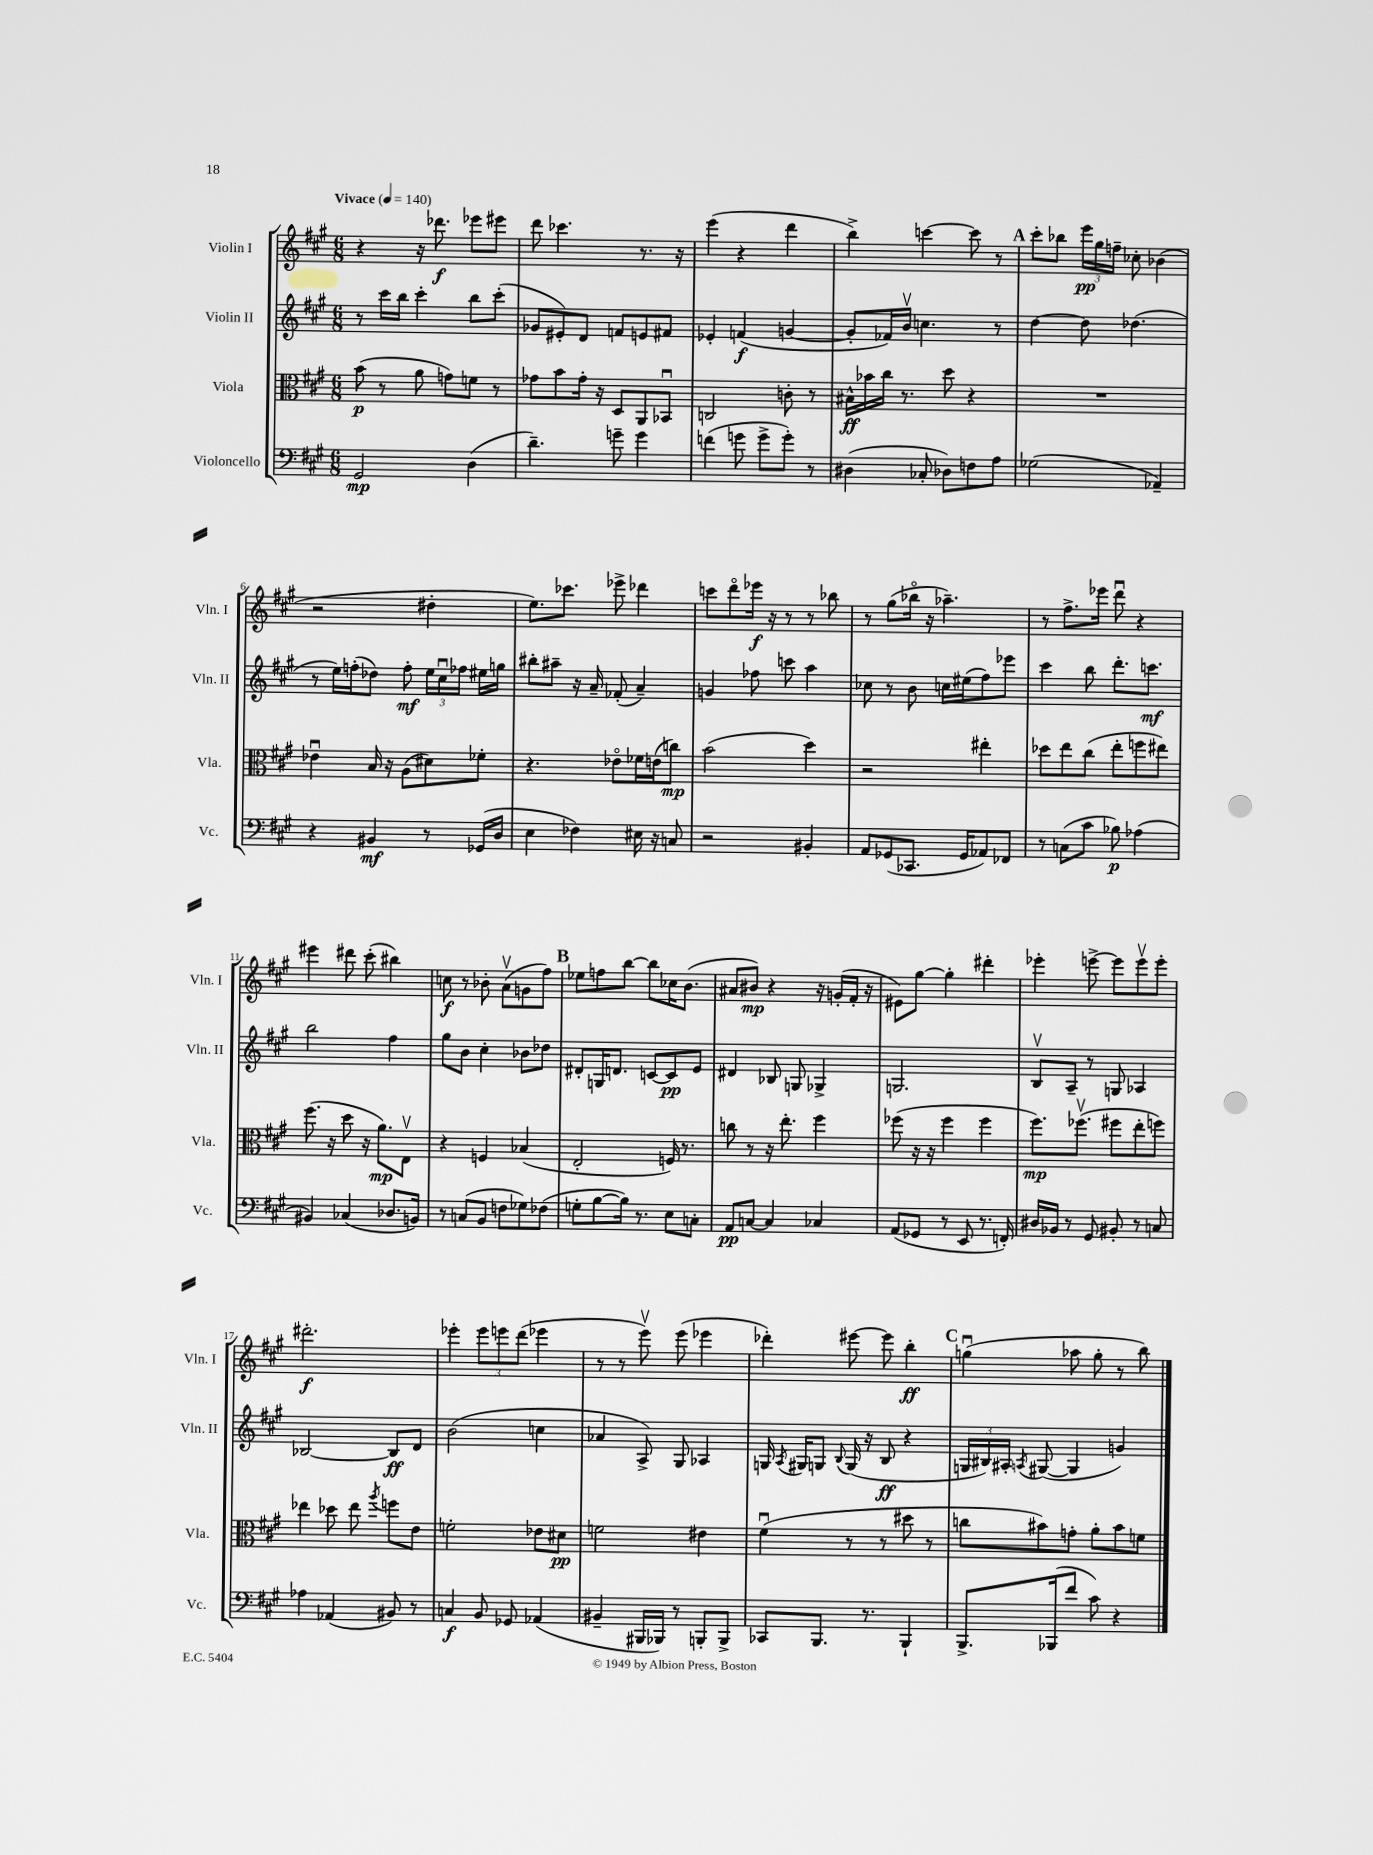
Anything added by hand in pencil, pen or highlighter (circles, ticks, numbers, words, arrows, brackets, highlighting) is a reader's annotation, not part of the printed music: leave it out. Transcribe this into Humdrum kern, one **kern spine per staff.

**kern	**dynam	**kern	**dynam	**kern	**dynam	**kern	**dynam
*part4	*part4	*part3	*part3	*part2	*part2	*part1	*part1
*staff4	*staff4	*staff3	*staff3	*staff2	*staff2	*staff1	*staff1
*I"Violoncello	*	*I"Viola	*	*I"Violin II	*	*I"Violin I	*
*I'Vc.	*	*I'Vla.	*	*I'Vln. II	*	*I'Vln. I	*
*clefF4	*	*clefC3	*	*clefG2	*	*clefG2	*
*k[f#c#g#]	*	*k[f#c#g#]	*	*k[f#c#g#]	*	*k[f#c#g#]	*
*M6/8	*	*M6/8	*	*M6/8	*	*M6/8	*
*MM140	*	*MM140	*	*MM140	*	*MM140	*
=1	=1	=1	=1	=1	=1	=1	=1
!	!	!	!	!	!	!LO:TX:a:B:t=Vivace	!
2GG#/	mp	(8b\	p	8r	.	4r	.
.	.	8r	.	16ccc#\LL	.	.	.
.	.	.	.	16bb\JJ	.	.	.
.	.	8a\	.	4ccc#'\	.	16r	.
.	.	.	.	.	.	8.ddd-X\	f
.	.	8gn\L)	.	.	.	.	.
(4D\	.	8fn\J	.	8bb\L	.	8eee-X\L	.
.	.	8r	.	(8ccc#'\J	.	8eee#X\J	.
=2	=2	=2	=2	=2	=2	=2	=2
4.d~\)	.	8g-X\L	.	8g-X/L	.	8ddd\	.
.	.	8b\	.	8e#X'/)	.	4.ccc-X\	.
.	.	16g-'\Jk	.	8d/J	.	.	.
.	.	16r	.	.	.	.	.
8gn~\	.	8D/L	.	8fn/L	.	.	.
4g\	.	8AA/	.	8en/	.	8.r	.
.	.	8BB-Xu/J	.	8f#X/J	.	.	.
.	.	.	.	.	.	16r	.
=3	=3	=3	=3	=3	=3	=3	=3
(4fn\	.	2Cn/	.	4e-X'/	.	(4eee\	.
8gn\	.	.	.	(4fn/	f	4r	.
8g^\L	.	.	.	.	.	.	.
8g'\J)	.	8cn'\	.	[4gn/	.	4ddd\	.
8r	.	8r	.	.	.	.	.
=4	=4	=4	=4	=4	=4	=4	=4
(4D#X\	.	16B#X^^\LL	ff	8g'/L]	.	4bb^\)	.
.	.	16b-X\	.	.	.	.	.
.	.	16cc#\JJ	.	16f-X/L)	.	.	.
.	.	8.r	.	16bv/JJ	.	.	.
8C-X'/	.	.	.	4.ccn\	.	[4cccn\	.
8D-X\L)	.	8dd\	.	.	.	.	.
8Fn\	.	4r	.	.	.	8ccc\]	.
8A\J	.	.	.	8r	.	8r	.
!!LO:REH:place=s1:t=A
=5	=5	=5	=5	=5	=5	=5	=5
(2G-X\	.	2.r	.	[4dd\	.	8ccc#'\L	.
.	.	.	.	.	.	8bb-X\J	.
.	.	.	.	8dd\]	.	24eee\LL	pp
.	.	.	.	.	.	24gg#\	.
.	.	.	.	.	.	24ffn~\JJ	.
.	.	.	.	(4.dd-X\	.	8cc-X'\	.
4AA-X~/)	.	.	.	.	.	(4b-X\	.
!!LO:LB:g=z
=6	=6	=6	=6	=6	=6	=6	=6
4r	.	4e-Xu\	.	8r	.	2r	.
.	.	.	.	16ee\LL)	.	.	.
.	.	.	.	(16ffn'\J	.	.	.
4BB#X/	mf	16B/	.	8dd-X\J)	.	.	.
.	.	16r	.	.	.	.	.
.	.	(8A\L	.	8ff'\	mf	.	.
8r	.	8d#X\)	.	24ee\LL	.	4dd#X'\	.
.	.	.	.	24cc#u\	.	.	.
.	.	.	.	24ff-X\JJ	.	.	.
(16GG-X/LL	.	8f-X'\J	.	16ee#X\LL	.	.	.
16D/JJ	.	.	.	16ggn\JJ	.	.	.
=7	=7	=7	=7	=7	=7	=7	=7
4E\	.	4.r	.	8bb#X'\L	.	8.ee\L)	.
.	.	.	.	8aa#X~\J	.	.	.
.	.	.	.	.	.	8.ccc-X\J	.
4F-X\)	.	.	.	16r	.	.	.
.	.	.	.	16a~/	.	.	.
.	.	8e-X\L	.	(8f-X'/	.	8eee-X^\	.
16E#X\	.	16f-X\L	.	4a~/)	.	4ddd-X\	.
16r	.	(16en\J	.	.	.	.	.
8Cn/	.	8ccn\J)	mp	.	.	.	.
=8	=8	=8	=8	=8	=8	=8	=8
2r	.	(2b\	.	4gn/	.	8cccn\L	.
.	.	.	.	.	.	8ddd\	.
.	.	.	.	8ff-X\	.	16eee-X\Jk	f
.	.	.	.	.	.	16r	.
.	.	.	.	8cccn\	.	8r	.
4BB#X'/	.	4dd\)	.	4aa\	.	8r	.
.	.	.	.	.	.	8bb-X\	.
=9	=9	=9	=9	=9	=9	=9	=9
8AA/L	.	2r	.	8cc-X\	.	8r	.
(8GG-X/	.	.	.	8r	.	(8gg#\L	.
8.CC-X/J	.	.	.	8b\	.	16bb-X\Jk	.
.	.	.	.	.	.	16r	.
.	.	.	.	16ccn\LL	.	4.aa-X~\)	.
16GG-/KL	.	.	.	(16ee#X\J	.	.	.
8AA-X/)	.	4ee#X'\	.	8ff#\)	.	.	.
8FF-X/J	.	.	.	8eee-X\J	.	.	.
=10	=10	=10	=10	=10	=10	=10	=10
8r	.	8dd-X\L	.	4ccc#\	.	8r	.
(8Cn\L	.	8ee\	.	.	.	8.ff#^\L	.
8c#\J	.	(8cc#\J	.	8bb\	.	.	.
.	.	.	.	.	.	16eee-X\Jk	.
8B-X\)	p	8ee'\L	.	8.ddd'\L	.	8dddu\	.
(4A-X\	.	8ffn\	.	.	.	4r	.
.	.	.	.	8.cccn\J	mf	.	.
.	.	8ee#X\J)	.	.	.	.	.
!!LO:LB:g=z
=11	=11	=11	=11	=11	=11	=11	=11
4BB#X/)	.	(8.ff#\	.	2bb\	.	4eee#X\	.
.	.	16r	.	.	.	.	.
(4C-X/	.	8dd\	.	.	.	8ddd#X\	.
.	.	16r	.	.	.	(8ccc#'\	.
.	.	8.a\L)	mp	.	.	.	.
8.D-X/L	.	.	.	4ff#\	.	4bb#X\)	.
.	.	8Ev\J	.	.	.	.	.
16BBn/Jk)	.	.	.	.	.	.	.
=12	=12	=12	=12	=12	=12	=12	=12
8r	.	4r	.	8gg#\L	.	8ccn\	f
(8Cn/L	.	.	.	8b\J	.	8r	.
8BB/J	.	4Fn/	.	4cc#'\	.	8b-X'\	.
8Fn\L	.	.	.	.	.	(8av\L	.
8G-X\)	.	(4B-X/	.	8b-X\L	.	8gn\	.
(8F-X\J	.	.	.	8dd-X\J	.	8ff#\J)	.
!!LO:REH:place=s1:t=B
=13	=13	=13	=13	=13	=13	=13	=13
8Gn'\L	.	2E'/	.	8d#X'/L	.	8ee-X\L	.
[8B\	.	.	.	16Gn/K	.	8ffn\	.
.	.	.	.	8.dn/J	.	.	.
16B\Jk])	.	.	.	.	.	[8bb\J	.
8.r	.	.	.	.	.	.	.
.	.	.	.	[8cn/L	.	8bb\L]	.
8E\L	.	16Fn/)	.	8c/]	pp	16cc-X\K	.
.	.	8.r	.	.	.	(8.b\J	.
8Cn'\J	.	.	.	8e/J	.	.	.
=14	=14	=14	=14	=14	=14	=14	=14
8AA/L	pp	8ccn\	.	4d#X/	.	8a#X/L	.
[8Cn/J	.	8r	.	.	.	8b#X/J)	mp
4C/]	.	16r	.	8B-X/	.	4r	.
.	.	8.ee'\	.	.	.	.	.
.	.	.	.	8Gn/	.	.	.
4C-X/	.	4ff#\	.	4G-X^/	.	16r	.
.	.	.	.	.	.	(16gn'/LL	.
.	.	.	.	.	.	16f#'/JJ	.
.	.	.	.	.	.	16r	.
=15	=15	=15	=15	=15	=15	=15	=15
(8AA/L	.	(8ff-X\	.	2.Gn/	.	8e#X\L)	.
8GG-X/J	.	16r	.	.	.	[8gg#\J	.
.	.	16r	.	.	.	.	.
8r	.	4ff-\	.	.	.	4gg#'\]	.
8EE/	.	.	.	.	.	.	.
8.r	.	4ff-\	.	.	.	4ddd#X'\	.
16FFn'/)	.	.	.	.	.	.	.
=16	=16	=16	=16	=16	=16	=16	=16
16D#X/LL	.	8.ff#\L)	mp	8Bv/L	.	4eee-X'\	.
16BB-X/JJ	.	.	.	.	.	.	.
8r	.	.	.	8A~/J	.	.	.
.	.	(8.ff-Xv\J	.	.	.	.	.
8GG#/	.	.	.	8r	.	[8eeen^\	.
8BB#X'/	.	8ff#X\L	.	8Gn/	.	8eee\L]	.
8r	.	8ee'\	.	4A-X/	.	8eeev\	.
8Cn/	.	8ffn\J)	.	.	.	8eee'\J	.
!!LO:LB:g=z
=17	=17	=17	=17	=17	=17	=17	=17
4A-X\	.	4ee-X\	.	[2B-X/	.	2.ddd#X'\	f
(4AA-X/	.	8dd-X\	.	.	.	.	.
.	.	8ee-\	.	.	.	.	.
.	.	8qaa/	.	.	.	.	.
8BB#X/)	.	8ffn\L	.	8B-/L]	ff	.	.
8r	.	8e\J	.	8d/J	.	.	.
=18	=18	=18	=18	=18	=18	=18	=18
4Cn/	f	2fn'\	.	(2b\	.	4eee-X'\	.
8BB/	.	.	.	.	.	12eee-\L	.
.	.	.	.	.	.	12eeen\	.
8GG-X/	.	.	.	.	.	.	.
.	.	.	.	.	.	(12ddd\J	.
(4AA-X/	.	8e-X\L	.	4ccn\	.	4eee-X\	.
.	.	8d#X\J	pp	.	.	.	.
=19	=19	=19	=19	=19	=19	=19	=19
4BB#X~/	.	2fn\	.	4a-X/	.	8r	.
.	.	.	.	.	.	8r	.
16BBB#X/LL	.	.	.	8A^/)	.	8eeev\)	.
16BBB-X/JJ)	.	.	.	.	.	.	.
8r	.	.	.	8G#/	.	(8eee\	.
8BBBn'/L	.	4e#X\	.	4A-X/	.	4eee-X\	.
8BBB^/J	.	.	.	.	.	.	.
=20	=20	=20	=20	=20	=20	=20	=20
8CC-X/L	.	(4f#u\	.	16Gn/	.	4ddd-X'\)	.
.	.	.	.	8qA/	.	.	.
.	.	.	.	16G#X/KL	.	.	.
8.BBB/J	.	.	.	8Gn/J	.	.	.
.	.	.	.	8qqB/	.	.	.
.	.	8r	.	(16G/	.	[8eee#X\	.
8.r	.	.	.	16r	.	.	.
.	.	8r	.	8B/	ff	8eee#\]	.
4BBB`/	.	8dd#X\	.	4r	.	4bb'\	ff
.	.	8r	.	.	.	.	.
!!LO:REH:place=s1:t=C
=21	=21	=21	=21	=21	=21	=21	=21
8.BBB^/L	.	8ccn\L	.	24Gn/LL	.	(4ggnu\	.
.	.	.	.	24B#X/)	.	.	.
.	.	.	.	24A#X'/JJ	.	.	.
.	.	.	.	8qAn/	.	.	.
.	.	8b#X\)	.	([8G#X/	.	.	.
(16BBB-X/k	.	.	.	.	.	.	.
8f#/J	.	8gn'\J	.	4G#/]	.	8aa-X\	.
8c#\)	.	8a'\L	.	.	.	8gg'\	.
4r	.	8b#\	.	4gn/)	.	8r	.
.	.	8fn\J	.	.	.	8bb\)	.
==	==	==	==	==	==	==	==
*-	*-	*-	*-	*-	*-	*-	*-
